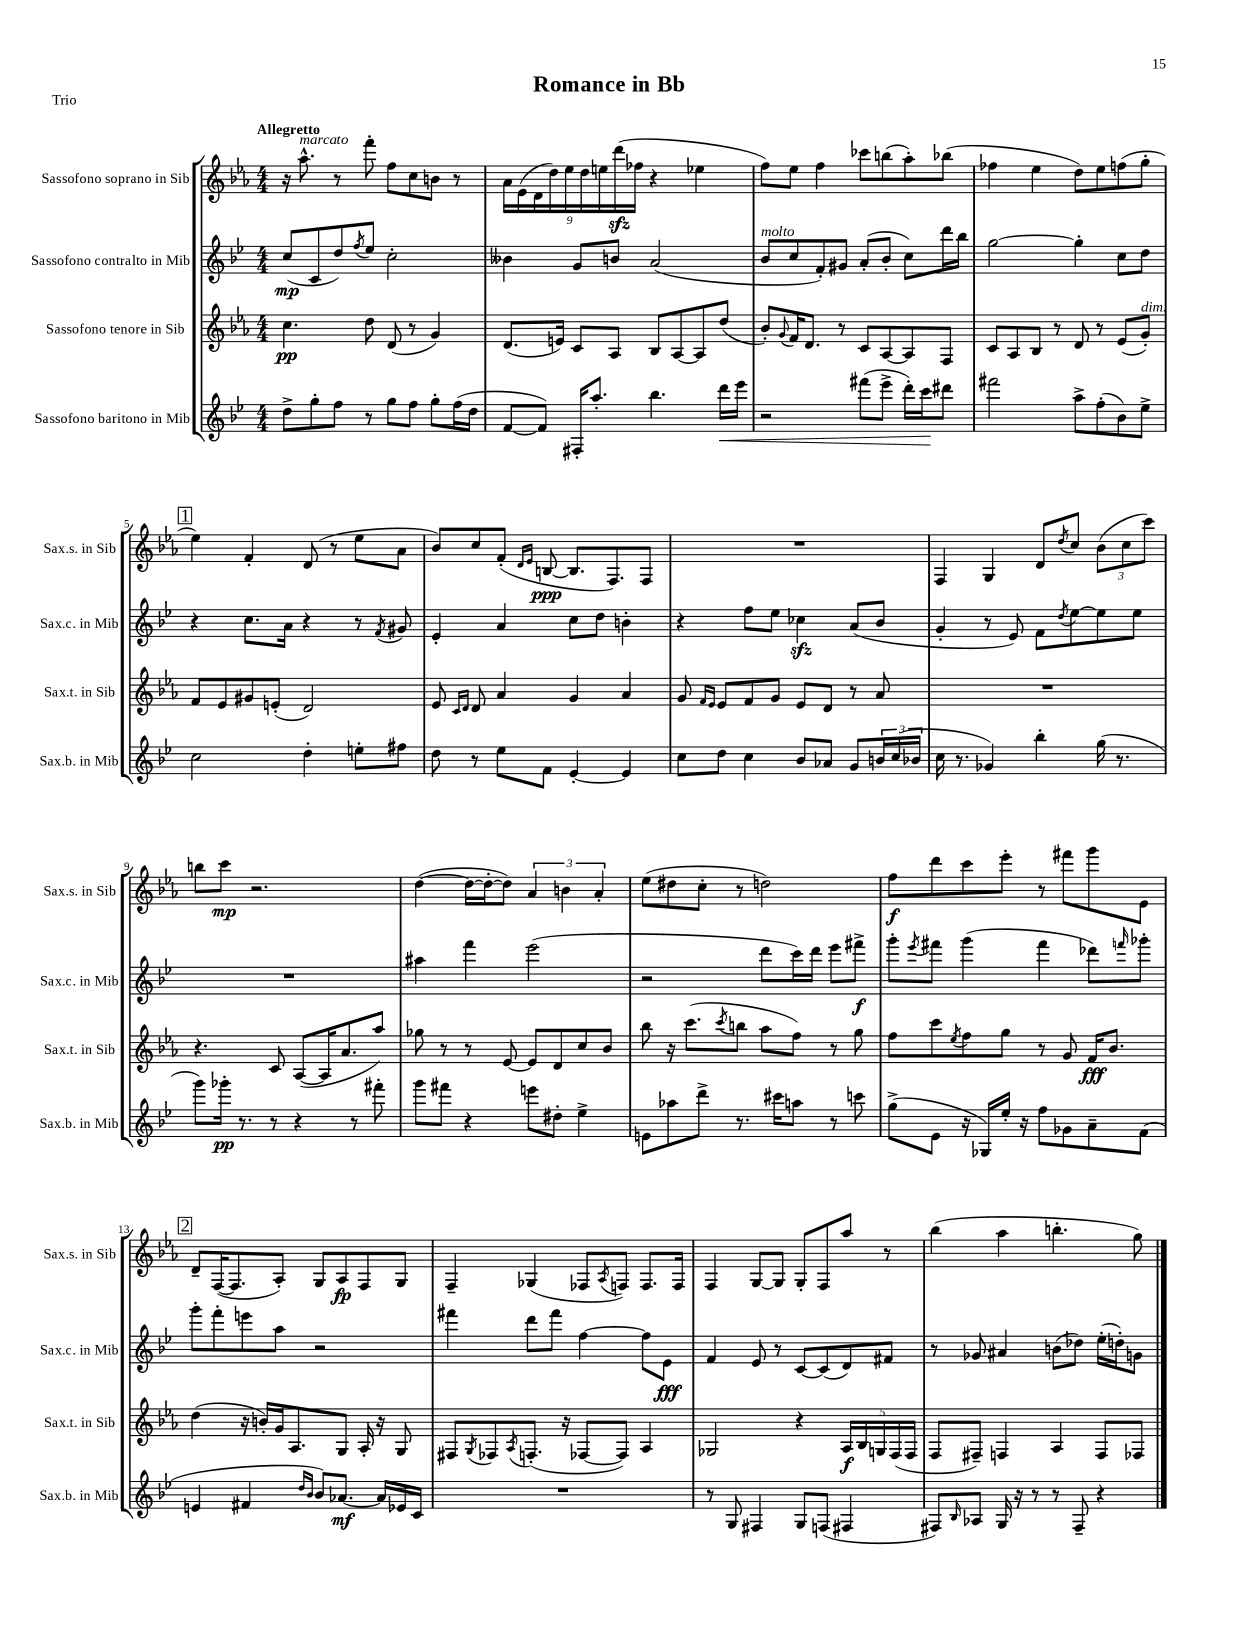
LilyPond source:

\header { title = "Romance in Bb" piece = "Trio" }
<<
\new StaffGroup <<
\new Staff = "s0" \with { instrumentName = "Sassofono soprano in Sib" shortInstrumentName = "Sax.s. in Sib" } {
    \clef treble \key ees \major \numericTimeSignature \time 4/4 \tempo "Allegretto"
    r16 aes''8.-^^\markup { \italic "marcato" } r8 f'''8-. f''8 c''8 b'8 r8 |
    \tuplet 9/8 { aes'16 ees'16( d'16 d''16) ees''16 d''16 e''16 d'''16\sfz( fes''16 } r4 ees''4 |
    f''8) ees''8 f''4 ces'''8 b''8( aes''8-.) bes''8( |
    fes''4 ees''4 d''8) ees''8 f''8( g''8-. |
    \mark \markup { \box "1" } ees''4) f'4-. d'8( r8 ees''8 aes'8 |
    bes'8) c''8 f'8-.( \grace { d'16 ees'16 } b8~\ppp b8. f8.) f8 |
    R1 |
    f4 g4 d'8 \acciaccatura { d''8 } c''8 \tuplet 3/2 { bes'8( c''8 c'''8) } |
    b''8 c'''8\mp r2. |
    d''4~( d''16~ d''16~-. d''8) \tuplet 3/2 { aes'4 b'4 aes'4-. } |
    ees''8( dis''8 c''8-. r8 d''2) |
    f''8\f d'''8 c'''8 ees'''8-. r8 fis'''8 g'''8 ees'8 |
    \mark \markup { \box "2" } d'8-- f16~( f8. aes8-.) g8 aes8\fp f8 g8 |
    f4-- ges4( fes8 \acciaccatura { aes8 } f8) f8. f16 |
    f4 g8~ g8 g8-. f8 aes''8 r8 |
    bes''4( aes''4 b''4.-. g''8) \bar "|." |
}
\new Staff = "s1" \with { instrumentName = "Sassofono contralto in Mib" shortInstrumentName = "Sax.c. in Mib" } {
    \clef treble \key bes \major \numericTimeSignature \time 4/4
    c''8\mp( c'8 d''8) \acciaccatura { f''8 } ees''8 c''2-. |
    beses'4 g'8 b'8 a'2( |
    bes'8^\markup { \italic "molto" } c''8 f'8-.) gis'8 a'8-.( bes'8-. c''8) d'''16 bes''16 |
    g''2~ g''4-. c''8 d''8 |
    \mark \markup { \box "1" } r4 c''8. a'16 r4 r8 \acciaccatura { f'8 } gis'8 |
    ees'4-. a'4 c''8 d''8 b'4-. |
    r4 f''8 ees''8 ces''4\sfz a'8( bes'8 |
    g'4-. r8 ees'8) f'8 \acciaccatura { d''8 } ees''8~ ees''8 ees''8 |
    R1 |
    ais''4 f'''4 ees'''2( |
    r2 d'''8 c'''16) d'''16 ees'''8 fis'''8->\f |
    g'''8-. \acciaccatura { ees'''8 } fis'''8 g'''4( fis'''4 des'''8) \grace { f'''16 } ges'''8-. |
    \mark \markup { \box "2" } g'''8-. f'''8-. e'''8 a''8 r2 |
    fis'''4 d'''8 fis'''8 f''4~ f''8 ees'8\fff |
    f'4 ees'8 r8 c'8~ c'8( d'8) fis'8 |
    r8 ges'8 ais'4 b'8( des''8) ees''16-.( d''16-.) g'8 \bar "|." |
}
\new Staff = "s2" \with { instrumentName = "Sassofono tenore in Sib" shortInstrumentName = "Sax.t. in Sib" } {
    \clef treble \key ees \major \numericTimeSignature \time 4/4
    c''4.\pp d''8 d'8( r8 g'4) |
    d'8.( e'16) c'8 aes8 bes8 aes8~ aes8 d''8( |
    bes'8-.) \appoggiatura { g'8 } f'16 d'8. r8 c'8 aes8~ aes8 f8 |
    c'8 aes8 bes8 r8 d'8 r8 ees'8( g'8-.^\markup { \italic "dim." }) |
    \mark \markup { \box "1" } f'8 ees'8 gis'8 e'8-.( d'2) |
    ees'8 \grace { c'16 d'16 } d'8 aes'4 g'4 aes'4 |
    g'8 \grace { f'16 ees'16 } ees'8 f'8 g'8 ees'8 d'8 r8 aes'8 |
    R1 |
    r4. c'8 aes8~( aes16 aes'8. aes''8) |
    ges''8 r8 r8 ees'8~ ees'8 d'8 c''8 bes'8 |
    bes''8 r16 c'''8.( \acciaccatura { c'''8 } b''8 aes''8 f''8) r8 g''8 |
    f''8 c'''8 \acciaccatura { ees''8 } f''8 g''8 r8 g'8 f'16\fff bes'8. |
    \mark \markup { \box "2" } d''4( r16 b'16-.) g'16 aes8. g8 aes16-. r16 g8 |
    fis8 \acciaccatura { g8 } fes8 \acciaccatura { aes8 } f8.-.( r16 fes8~ fes8) aes4 |
    ges2 r4 \tuplet 5/4 { aes16\f bes16 g16 f16( f16 } |
    f8 fis8--) f4 aes4 f8 fes8 \bar "|." |
}
\new Staff = "s3" \with { instrumentName = "Sassofono baritono in Mib" shortInstrumentName = "Sax.b. in Mib" } {
    \clef treble \key bes \major \numericTimeSignature \time 4/4
    d''8-> g''8-. f''8 r8 g''8 f''8 g''8-. f''16( d''16 |
    f'8~ f'8) fis16-. a''8.-. bes''4. d'''16\< ees'''16 |
    r2 fis'''8( ees'''8-> d'''16-.) c'''16\! dis'''8 |
    fis'''2 a''8-> f''8-.( bes'8) ees''8-> |
    \mark \markup { \box "1" } c''2 d''4-. e''8-. fis''8 |
    d''8 r8 ees''8 f'8 ees'4~-. ees'4 |
    c''8 d''8 c''4 bes'8 aes'8 g'8 \tuplet 3/2 { b'16 c''16( bes'16 } |
    c''16 r8. ges'4) bes''4-. g''16( r8. |
    g'''8) ges'''16-.\pp r8. r8 r4 r8 fis'''8-. |
    g'''8 fis'''8 r4 e'''8 dis''8-. ees''4-> |
    e'8 aes''8 d'''8-> r8. cis'''16 a''8 r8 c'''8 |
    g''8->( ees'8 r16 ges16) ees''16-. r16 f''8 ges'8 a'8-- f'8( |
    \mark \markup { \box "2" } e'4 fis'4 \grace { d''16 bes'16 } bes'8) aes'8.~\mf aes'16 ees'16 c'16 |
    R1 |
    r8 g8 fis4 g8 f8( fis4 |
    fis8) \grace { bes16 } aes8 g16 r16 r8 r8 fis8-- r4 \bar "|." |
}
>>
>>
